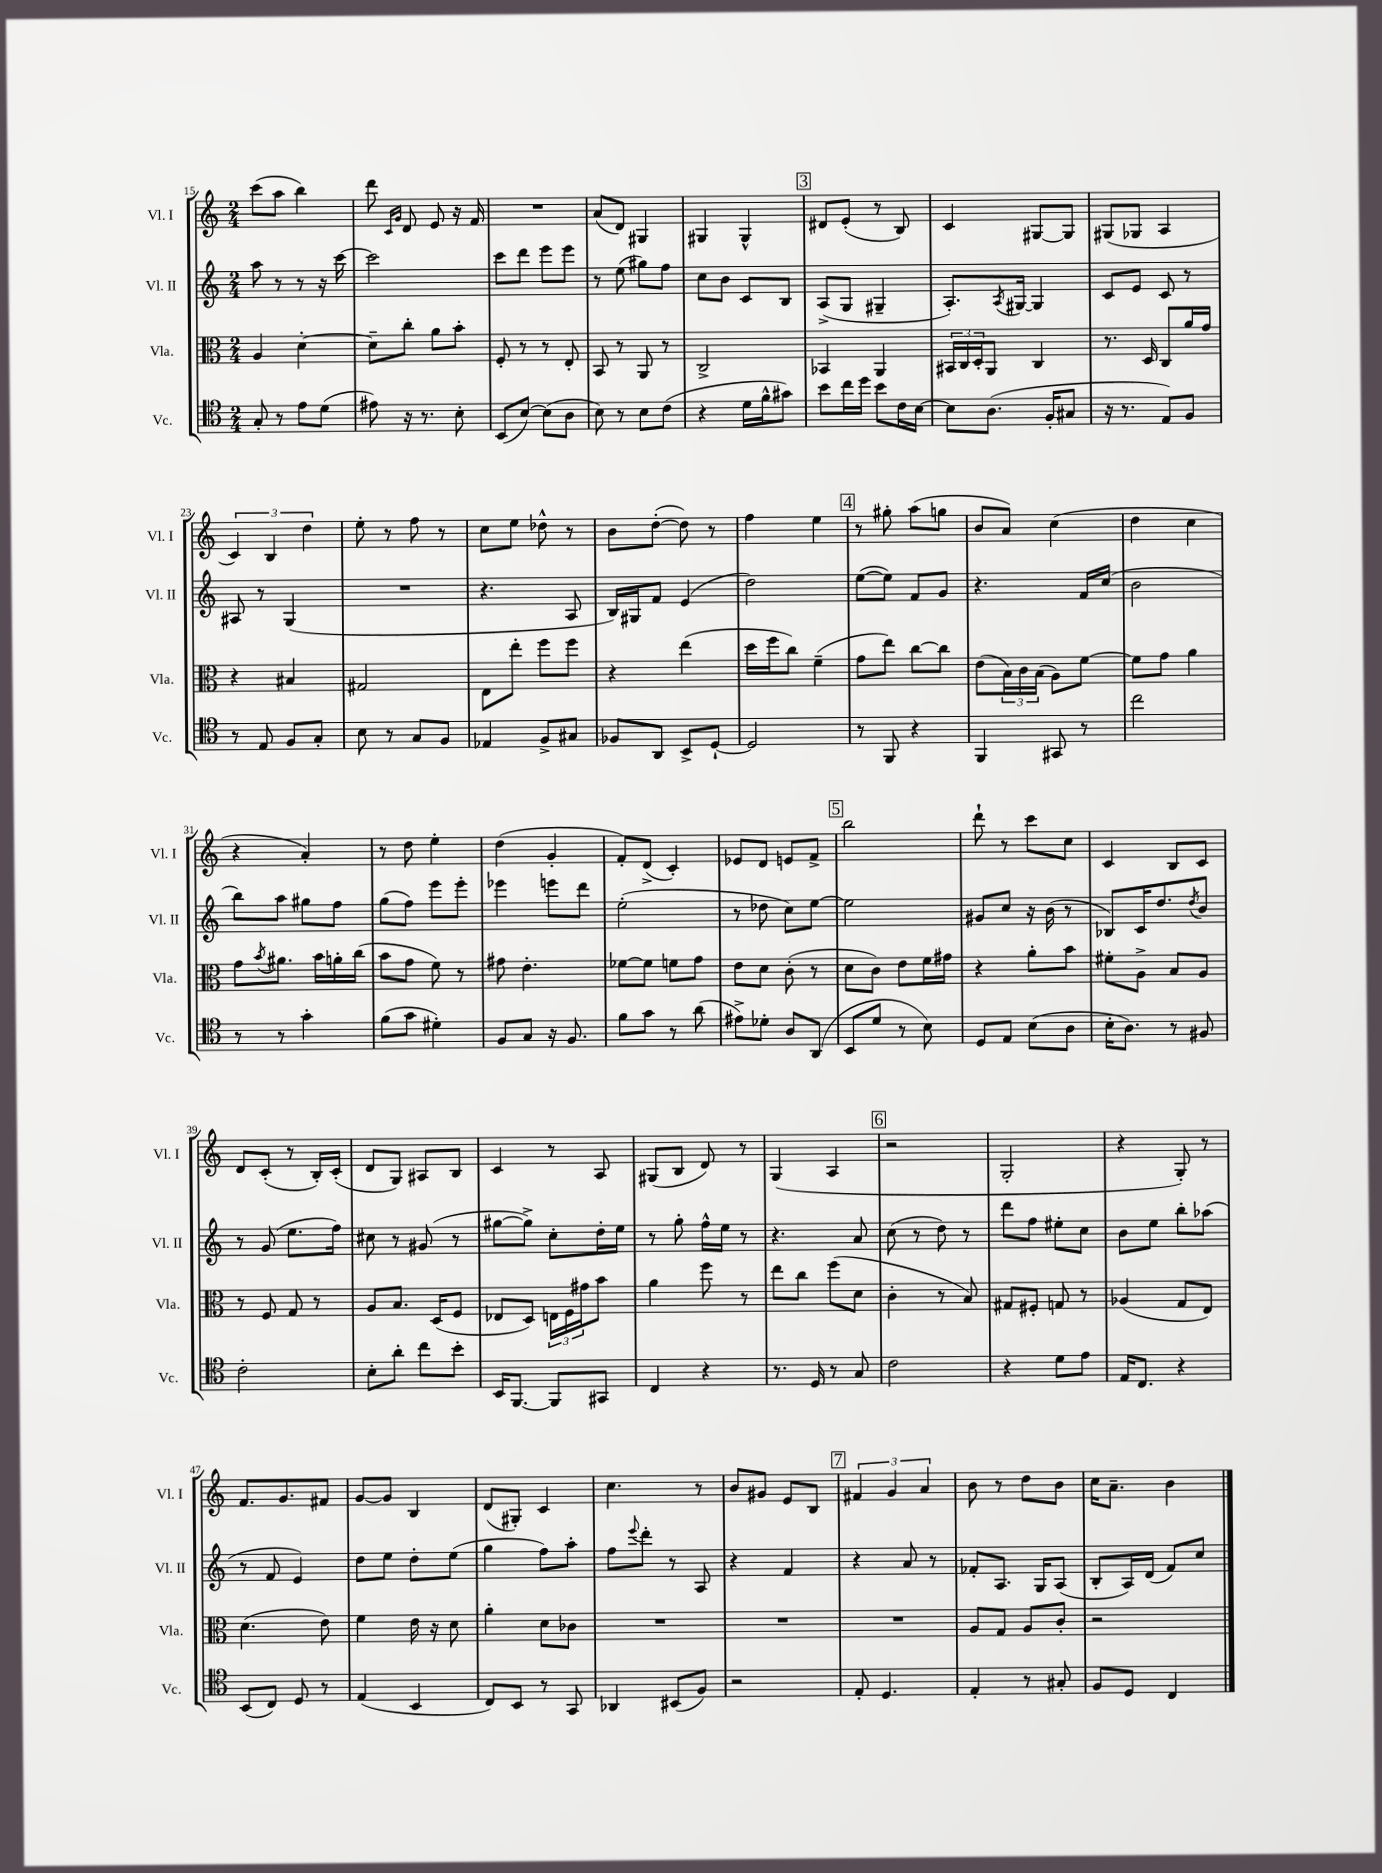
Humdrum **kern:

**kern	**kern	**kern	**kern
*staff4	*staff3	*staff2	*staff1
*clefC4	*clefC3	*clefG2	*clefG2
*k[]	*k[]	*k[]	*k[]
*M2/4	*M2/4	*M2/4	*M2/4
8G'	4A	8aa	(8ccc
8r	.	8r	8aa
8e	[4d'	8r	4bb)
(8d	.	16r	.
.	.	[16ccc	.
=	=	=	=
8e#)	8d~]	2ccc]	8ddd
.	.	.	16qqc
.	.	.	16qqg
16r	8cc'	.	8d
8.r	.	.	.
.	8a	.	8e
8B'	8b'	.	16r
.	.	.	16f
=	=	=	=
(8BB	8F'	8ccc	2r
[8B)	8r	8ddd	.
(8B]	8r	8eee	.
8A	8E'	8eee	.
=	=	=	=
8B)	8BB	8r	(8a
8r	8r	(8ee	8d)
8B	8AA	8gg#)	4G#
(8c	8r	8ff	.
=	=	=	=
4r	2C^	8cc	4G#
.	.	8b	.
16d	.	8c	4G#^^
16f^^	.	.	.
8g#)	.	8B	.
=	=	=	=
8b	4BB-	(8A^	8d#
16cc	.	8G	(8e'
16dd	.	.	.
8b	4AA	4G#~	8r
16c	.	.	8B)
[16B	.	.	.
=	=	=	=
8B]	24BB#	8.A')	4c
.	24C	.	.
.	24D'	.	.
(8.A	8AA	.	.
.	.	8qA	.
.	.	[16G#	.
.	4C	4G#]	[8G#
16F'	.	.	.
8G#	.	.	8G#]
=	=	=	=
16r	8.r	8c	(8G#
8.r	.	.	.
.	.	8e	8G-
.	16D	.	.
8E)	8C	8c	4A
8F	16a	8r	.
.	16g	.	.
=	=	=	=
8r	4r	8A#	6c)
8E	.	8r	.
.	.	.	6B
8F	4B#	(4G	.
.	.	.	6dd
8G'	.	.	.
=	=	=	=
8B	2G#	2r	8ee'
8r	.	.	8r
8G	.	.	8ff
8F	.	.	8r
=	=	=	=
4E-	8E	4.r	8cc
.	8ee'	.	8ee
8F^	8ff	.	8dd-^^
8G#	8ff	8A	8r
=	=	=	=
8F-	4r	16B)	8b
.	.	16G#	.
8AA	.	8f	([8dd'
8BB^	(4ee	(4e	8dd])
[8D`	.	.	8r
=	=	=	=
2D]	16dd	2dd)	4ff
.	16ff	.	.
.	8cc)	.	.
.	(4f~	.	4ee
=	=	=	=
8r	8g	([8ee	8r
8FF	8ee)	8ee])	8gg#'
4r	[8cc	8f	(8aa
.	8cc]	8g	8gg
=	=	=	=
4FF	(8e	4.r	8b
.	24B)	.	8a)
.	24c	.	.
.	(24B	.	.
8GG#	8A)	.	(4cc
8r	[8f	16f	.
.	.	(16cc	.
=	=	=	=
2cc	8f]	2b	4dd
.	8g	.	.
.	4a	.	4cc
=	=	=	=
8r	8g	8bb)	4r
.	8qb	.	.
8r	8.a#	8aa	.
4g'	.	8gg#	4a')
.	16b	.	.
.	16a'	8ff	.
.	(16cc	.	.
=	=	=	=
(8f	8b	(8gg	8r
8g	8g	8ff)	8dd
4d#')	8f)	8eee	4ee'
.	8r	8eee'	.
=	=	=	=
8F	8g#	4eee-	(4dd
8G	4.e'	.	.
16r	.	8eee	4g'
8.F	.	.	.
.	.	8ddd	.
=	=	=	=
8f	[8f-	(2ee'	8f')
8g	8f-]	.	(8d^
8r	8f	.	4c')
(8a	8g	.	.
=	=	=	=
8e#^)	8e	8r	8e-
8d-'	8d	8dd-	8d
8A	(8c'	8cc)	8e
(8AA	8r	[8ee	8f^
=	=	=	=
8BB	8d	2ee]	2bb
8d	8c)	.	.
8r	8e	.	.
8B)	16f	.	.
.	16g#	.	.
=	=	=	=
8D	4r	8g#	8ddd`
8E	.	8cc	8r
(8B	8a'	16r	8ccc
.	.	(16b	.
8A	8b	8r	8cc
=	=	=	=
16B'	8f#'	8B-)	4c
8.A)	.	.	.
.	8A^	16c	.
.	.	8.dd	.
8r	8B	.	8B
.	.	8qdd	.
8F#	8A	8b	8c
=	=	=	=
2c'	8r	8r	8d
.	8F	(8g	(8c'
.	8G	8.ee	8r
.	8r	.	16B')
.	.	16ff)	(16c'
=	=	=	=
8B'	8A	8cc#	8d
8a'	8.B	8r	8G)
8cc	.	(8g#	8A#
.	(16D	.	.
8b'	8F	8r	8B
=	=	=	=
16BB	8E-	[8gg#	4c
[8.FF	.	.	.
.	8D)	8gg#^])	.
8FF]	24E	8cc'	8r
.	24F	.	.
.	24g#	.	.
8GG#	8b	16dd'	8A
.	.	16ee	.
=	=	=	=
4C	4a	8r	(8G#
.	.	8gg'	8B
4r	8ff	16ff^^	8d)
.	.	16ee	.
.	8r	8r	8r
=	=	=	=
8.r	8ee	4.r	(4G
.	8cc	.	.
16D	.	.	.
8r	(8ff	.	4A
8G	8d	8a	.
=	=	=	=
2c	4c'	(8cc	2r
.	.	8r	.
.	8r	8dd)	.
.	8B)	8r	.
=	=	=	=
4r	8G#	8ddd	2G'
.	8F#'	8ff	.
8d	8G	8ee#'	.
8e	8r	8cc	.
=	=	=	=
16E	(4A-	8b	4r
8.C	.	.	.
.	.	8ee	.
4r	8G	8bb'	8G')
.	8E)	(8aa-	8r
=	=	=	=
(8BB	(4.d	8r	8.f
8C)	.	8f	.
.	.	.	8.g
8D	.	4e)	.
8r	8e)	.	8f#
=	=	=	=
(4E	4f	8dd	[8g
.	.	8ee	8g]
4BB	16e	8dd'	4B
.	16r	.	.
.	8d	(8ee	.
=	=	=	=
8C)	4a'	4gg	(8d
8BB	.	.	8G#')
8r	8d	8ff)	4c
8GG	8c-	8aa'	.
=	=	=	=
4AA-	2r	8ff	4.cc
.	.	8qqeee	.
.	.	8ddd'	.
(8BB#	.	8r	.
8F)	.	8A	8r
=	=	=	=
2r	2r	4r	8b
.	.	.	8g#
.	.	4f	8e
.	.	.	8B
=	=	=	=
8E'	2r	4r	6f#
4.D	.	.	.
.	.	.	6g
.	.	8a	.
.	.	.	6a
.	.	8r	.
=	=	=	=
4E'	8A	8f-'	8b
.	8G	8.A	8r
8r	8A	.	8dd
.	.	16G	.
8G#'	8c'	(8A	8b
=	=	=	=
8F	2r	8B'	16cc
.	.	.	8.a~
8D	.	16A)	.
.	.	(16d	.
4C	.	8f)	4b
.	.	8cc	.
==	==	==	==
*-	*-	*-	*-
